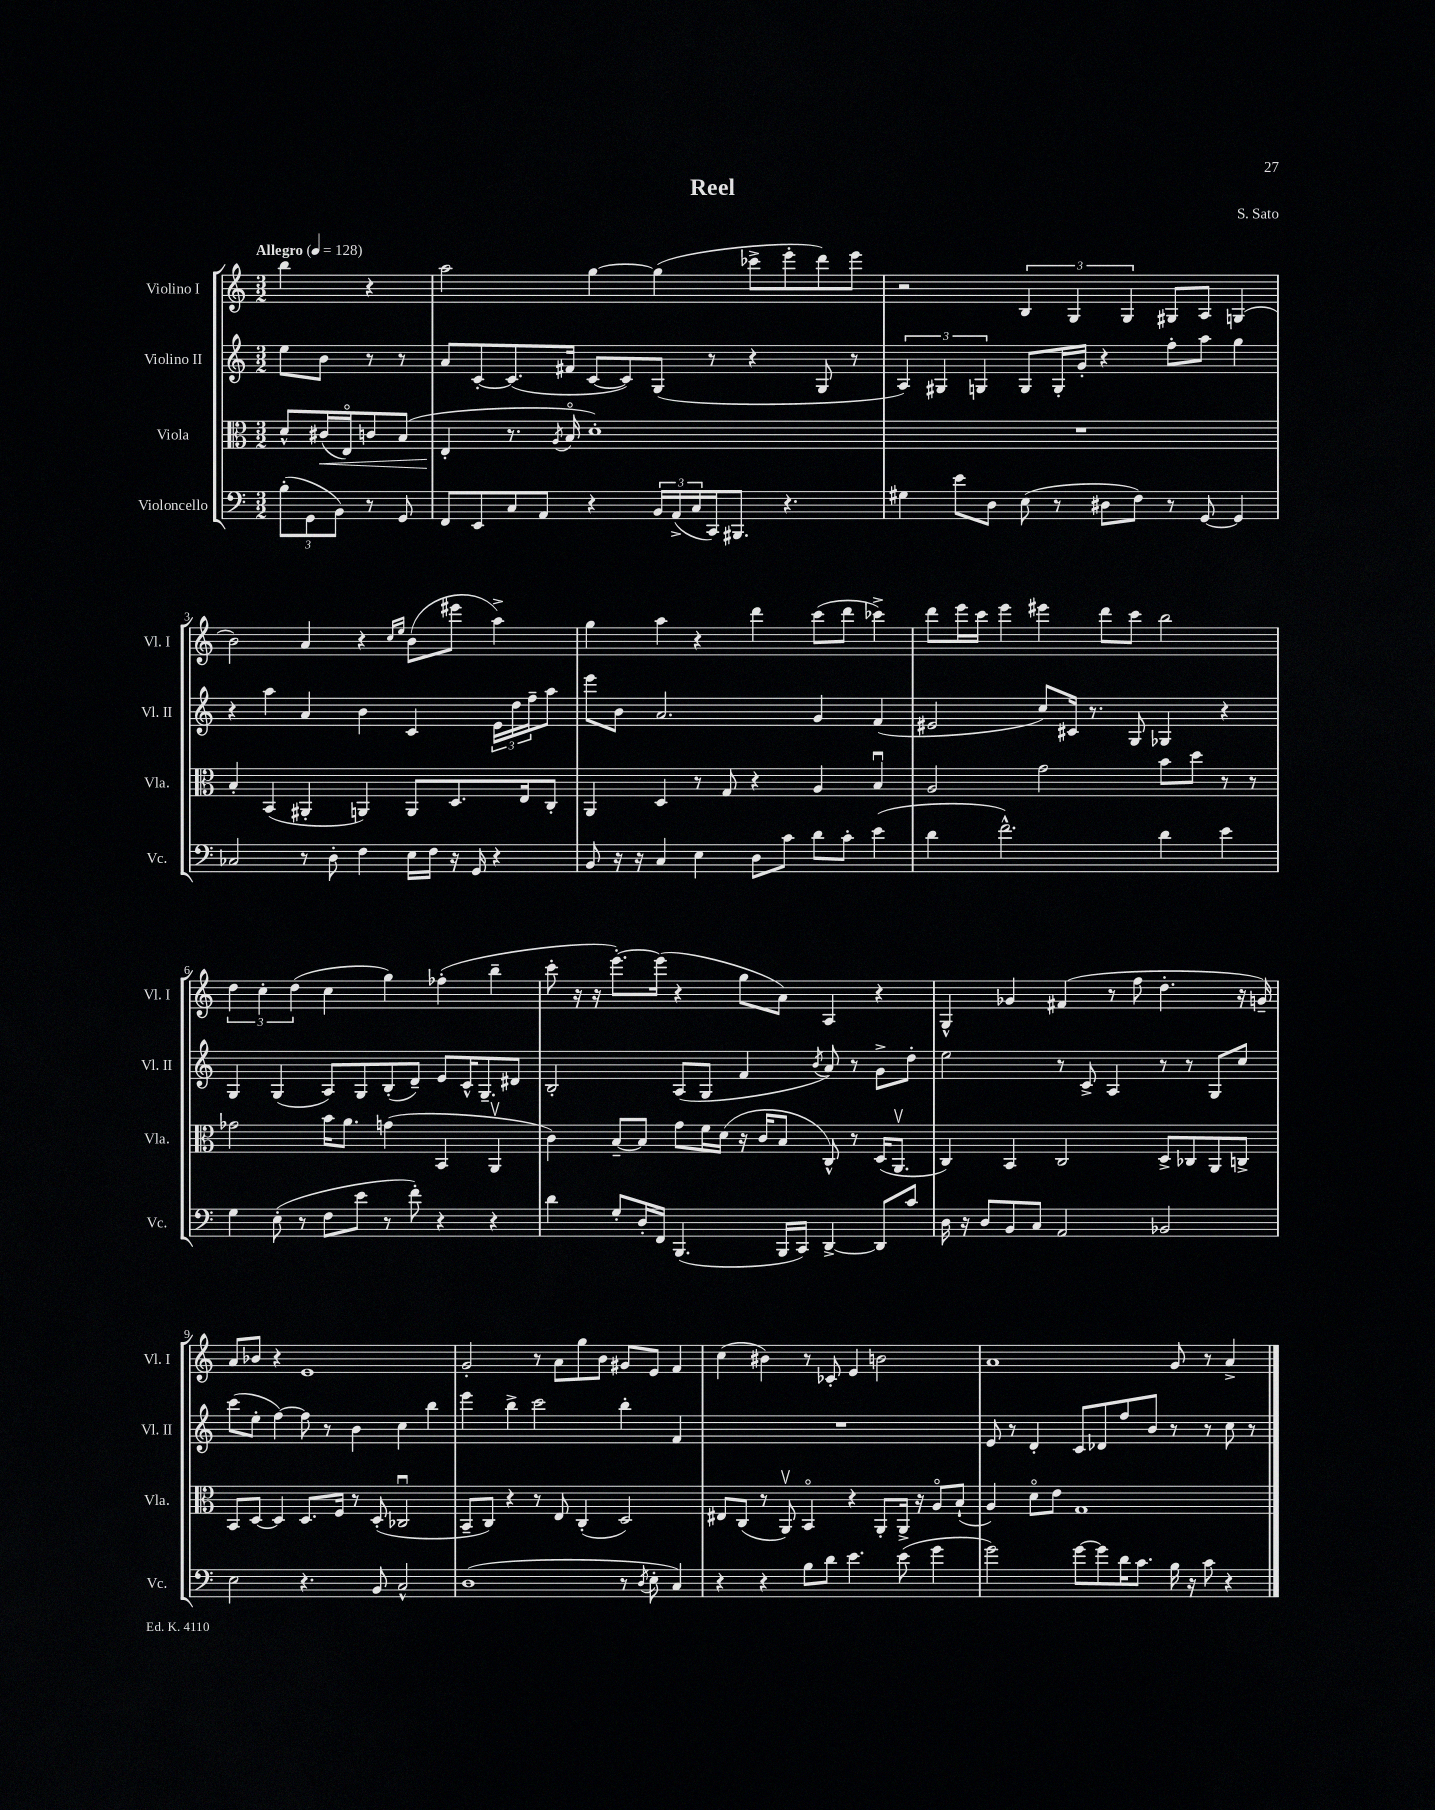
\header { title = "Reel" composer = "S. Sato" }
<<
\new StaffGroup <<
\new Staff = "s0" \with { instrumentName = "Violino I" shortInstrumentName = "Vl. I" } {
    \clef treble \key c \major \numericTimeSignature \time 3/2 \partial 2 \tempo "Allegro" 4 = 128
    b''4 r4 |
    a''2 g''4~ g''4( ces'''8-> e'''8-. d'''8) e'''8 |
    r2 \tuplet 3/2 { b4 g4 g4 } gis8 a8 g4( |
    b'2) a'4 r4 \grace { c''16 e''16 } b'8( eis'''8 a''4->) |
    g''4 a''4 r4 d'''4 c'''8( d'''8 ces'''4->) |
    d'''8 e'''16 c'''16 e'''4 eis'''4 d'''8 c'''8 b''2 |
    \tuplet 3/2 { d''4 c''4-. d''4( } c''4 g''4) fes''4-.( b''4-- |
    c'''8-. r16 r16 e'''8.~-.) e'''16( r4 g''8 a'8) a4 r4 |
    g4-^ ges'4 fis'4( r8 f''8 d''4.-. r16 g'16--) |
    a'8 bes'8 r4 e'1 |
    g'2-. r8 a'8 g''8 b'8 gis'8 e'8 f'4 |
    c''4( bis'4) r8 ces'8-. e'4 b'2 |
    a'1 g'8 r8 a'4-> \bar "|." |
}
\new Staff = "s1" \with { instrumentName = "Violino II" shortInstrumentName = "Vl. II" } {
    \clef treble \key c \major \numericTimeSignature \time 3/2 \partial 2
    e''8 b'8 r8 r8 |
    a'8 c'8~-. c'8.( fis'16 c'8~ c'8) g8( r8 r4 g8 r8 |
    \tuplet 3/2 { a4) gis4 g4 } g8 g16-. g'16-. r4 f''8-. a''8 g''4 |
    r4 a''4 a'4 b'4 c'4 \tuplet 3/2 { e'16 d''16 f''16-- } a''8 |
    e'''8 b'8 a'2. g'4 f'4( |
    eis'2 c''8) cis'16 r8. g8 ges4 r4 |
    g4 g4( a8) g8 b8-.( d'8--) e'8 c'16-^ g8.-- dis'8 |
    b2-. a8( g8 f'4 \acciaccatura { b'8 } a'8) r8 g'8-> d''8-. |
    e''2 r8 c'8-> a4 r8 r8 g8 c''8 |
    c'''8( e''8-. f''4~) f''8 r8 b'4 c''4 b''4 |
    e'''4 b''4-> c'''2 b''4-. f'4 |
    R1. |
    e'8 r8 d'4-. c'8 des'8 f''8 b'8 r8 r8 c''8 r8 \bar "|." |
}
\new Staff = "s2" \with { instrumentName = "Viola" shortInstrumentName = "Vla." } {
    \clef alto \key c \major \numericTimeSignature \time 3/2 \partial 2
    d'8-^ cis'16\<( e16\flageolet) c'8 b8( |
    e4-.\! r8. \acciaccatura { a8 } b16\flageolet d'1-.) |
    R1. |
    b4-. b,4( ais,4-. a,4) a,8 d8. e16 c8-. |
    a,4 d4 r8 g8 r4 a4 b4\downbow |
    a2 g'2 b'8 d''8 r8 r8 |
    ges'2 b'16 a'8. g'4( b,4 a,4\upbow |
    c'4) b8~-- b8 g'8 f'16 d'16( r16 c'16 b8 c8-^) r8 d16( a,8.\upbow |
    c4) b,4 c2 d8-> ces8 a,8 c8-> |
    b,8 d8~ d4 d8. f16 r8 d8-.( ces2\downbow |
    b,8-- c8) r4 r8 e8 c4-.( d2) |
    eis8 c8( r8 a,8\upbow) b,4\flageolet r4 a,8-. a,16-> r16 a8\flageolet b8-!( |
    a4) d'8\flageolet e'8 g1 \bar "|." |
}
\new Staff = "s3" \with { instrumentName = "Violoncello" shortInstrumentName = "Vc." } {
    \clef bass \key c \major \numericTimeSignature \time 3/2 \partial 2
    \tuplet 3/2 { b8-.( g,8 b,8) } r8 g,8 |
    f,8 e,8 c8 a,8 r4 \tuplet 3/2 { b,16 a,16->( c16 } c,16) bis,,8. r4. |
    gis4 e'8 d8 e8( r8 dis8 f8) r8 g,8~ g,4 |
    ces2 r8 d8-. f4 e16 f16 r16 g,16 r4 |
    b,8 r16 r16 c4 e4 d8 c'8 d'8 c'8-. e'4( |
    d'4 f'2.-^) d'4 e'4 |
    g4 e8-.( r8 f8 e'8 r8 f'8-.) r4 r4 |
    d'4 g8-. d16-. f,16 b,,4.( b,,16 c,16) d,4~-> d,8 c'8 |
    d16 r16 d8 b,8 c8 a,2 bes,2 |
    e2 r4. b,8 c2-^ |
    d1( r8 \acciaccatura { d8 } e8-. c4) |
    r4 r4 b8 d'8 e'4. e'8( g'4 |
    g'2) g'8~ g'8 d'16 c'8. b16 r16 c'8 r4 \bar "|." |
}
>>
>>
